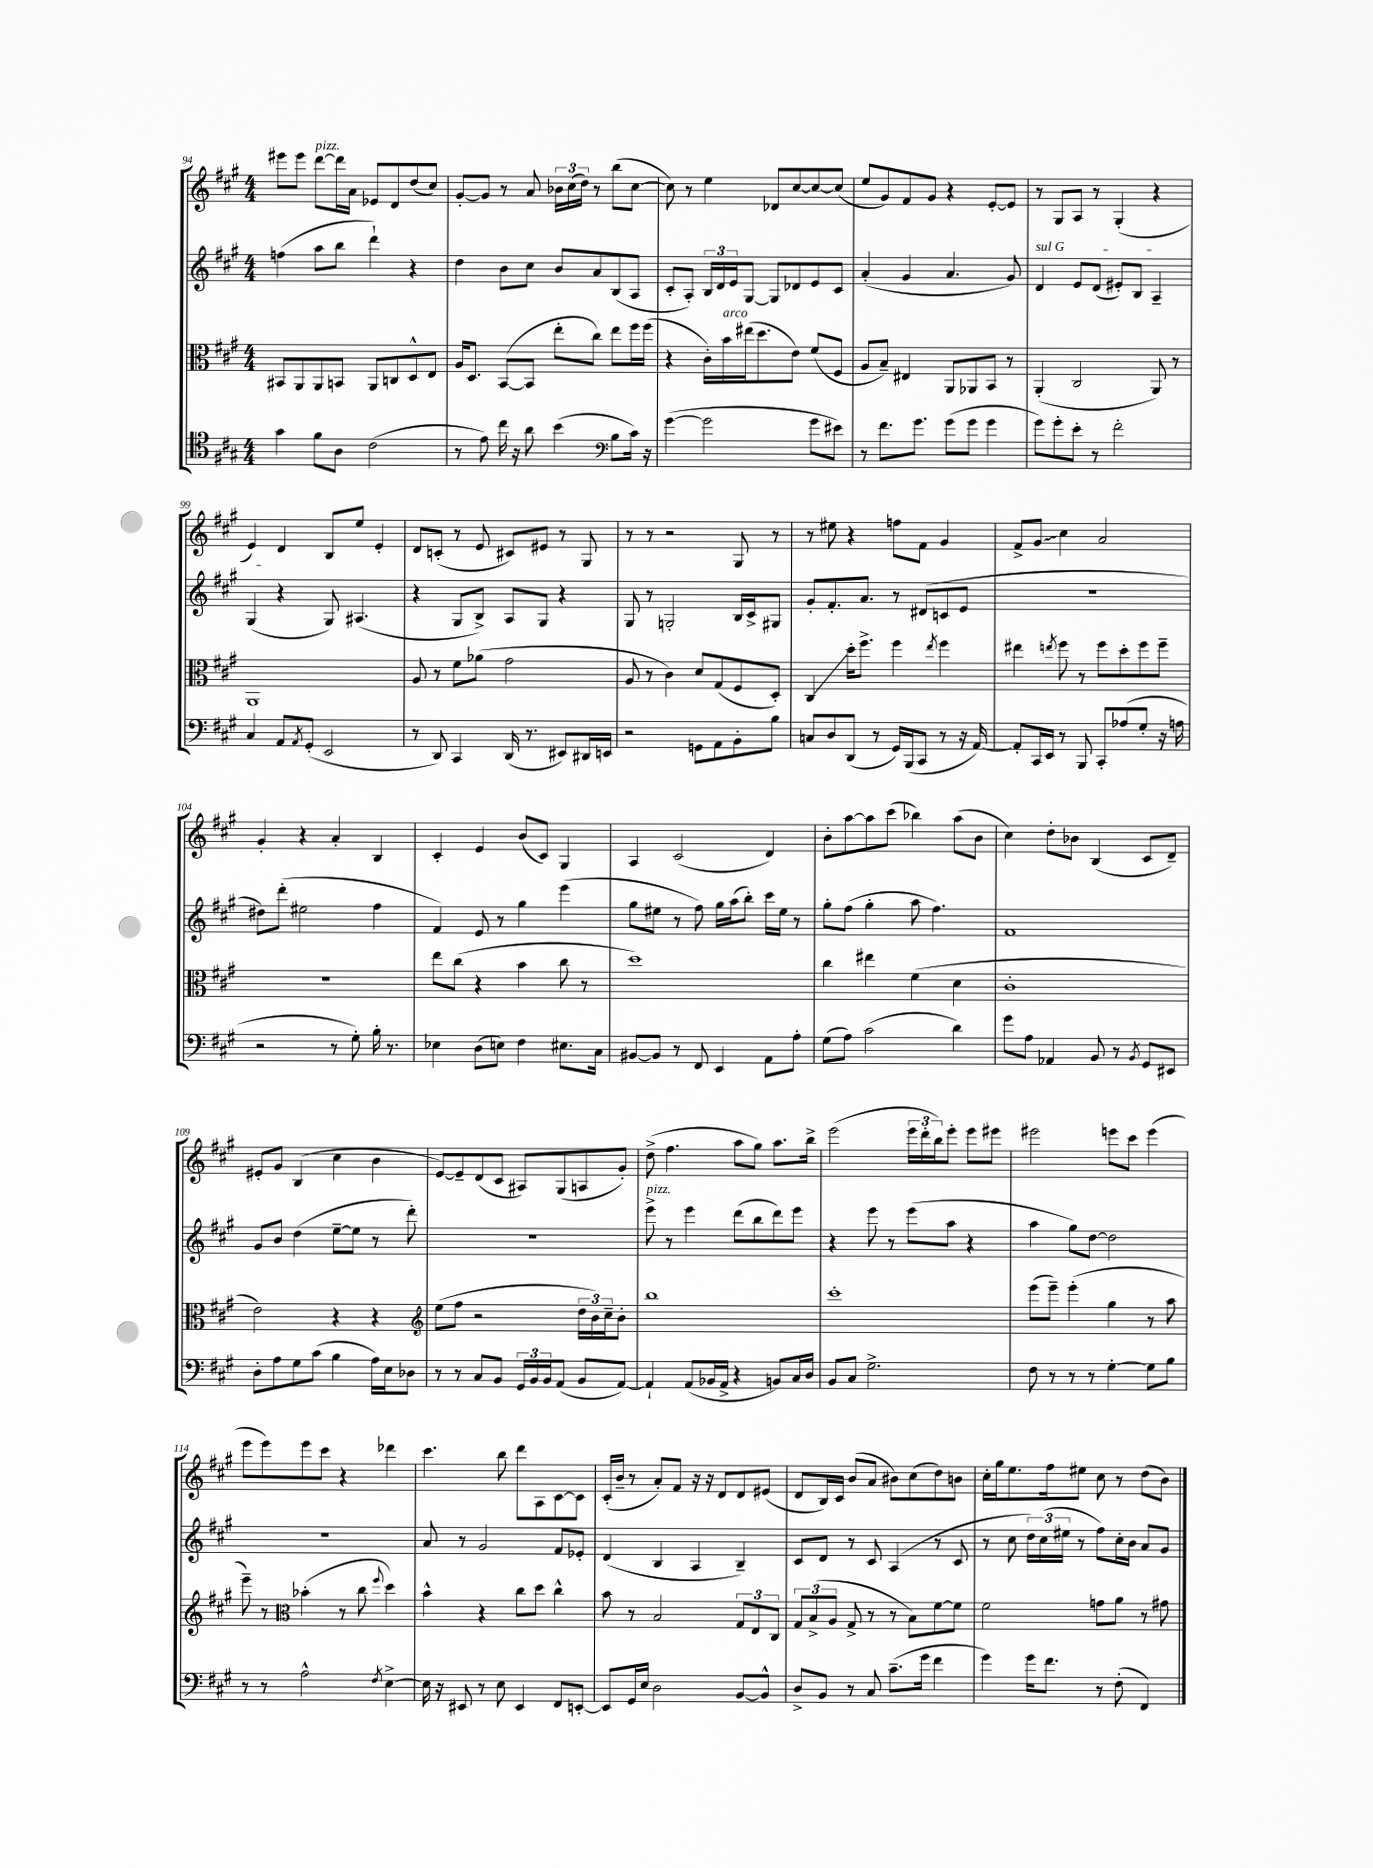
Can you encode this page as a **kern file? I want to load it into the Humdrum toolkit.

**kern	**kern	**kern	**kern
*staff4	*staff3	*staff2	*staff1
*clefC4	*clefC3	*clefG2	*clefG2
*k[f#c#g#]	*k[f#c#g#]	*k[f#c#g#]	*k[f#c#g#]
*M4/4	*M4/4	*M4/4	*M4/4
4g#\	8BB#/L	(4ff\	8eee#\L
.	8AA/	.	8eee#\J
8f#\L	8AA/	8aa\L	[8ddd\L
8A\J	8BB/J	8bb\J	16ddd\]L
.	.	.	16a\JJ
(2c#\	8AA/L	4ddd`\)	8e-/L
.	8C/	.	8d/
.	8D^^/	4r	(8dd/
.	8E/J	.	8cc#/J)
=	=	=	=
8r	16A/LK	4dd\	[8g#'/L
.	8.D/J	.	.
8e\)	.	.	8g#/]J
16cc#\	([8BB/L	8b\L	8r
16r	.	.	.
8a\	8BB/]J	8cc#\J	8a/
(4b\	8ee'\L	8b/L	24b-\LL
.	.	.	(24cc#\
.	.	.	24dd\JJ)
.	8cc#\J)	8a/	8r
*clefF4	*	*	*
8B\L	8ee\L	(8B/	(8bb\L
16c#\Jk)	16ff#\L	8A/J	[8cc#\J
16r	(16ff#\JJ	.	.
=	=	=	=
([4g#\	4r	8c#'/L	8cc#\])
.	.	8A'/J)	8r
2g#\]	16c#'\LL)	24B/LL	4ee\
.	.	24d/	.
.	16b\	.	.
.	.	24e/J	.
.	(16ee#\J	[8G#/J	.
.	8.dd\	.	.
.	.	8G#/]L	8d-/L
.	8e\J)	8d-/	[8cc#/
8g#\L	(8f#/L	8e/	8cc#/_
8e#\J)	8F#/J	8c#/J	(8cc#/]J
=	=	=	=
8r	8A/L	(4a'/	8ee/L
8.f#\L	8B~/J)	.	8g#/)
.	4E#/	4g#/	8f#/
8.g#\J	.	.	.
.	.	.	8g#/J
(8g#\L	8AA/L	4.a/	4r
8g#\J	8AA-/	.	.
4g#\	8BB/J	.	[8e'/L
.	8r	8g#/)	8e/]J
=	=	=	=
8g#\L)	(4AA'/	4d/	8r
8g#'\	.	.	8G#/L
8e'\J	2C#/	8e/L	8A/J
8r	.	(8d/J	8r
2f#'\	.	8e#'/L)	(4G#'/
.	.	8B/J	.
.	8AA/)	4A~/	4r
.	8r	.	.
=	=	=	=
4C#/	1AA	(4G#/	4e/)
8AA/L	.	4r	4d/
8qAA/	.	.	.
(8GG#'/J	.	.	.
2EE/	.	8G#/)	8B/L
.	.	(4.A#/	8ee/J
.	.	.	4e'/
=	=	=	=
8r	8A/	4r	8d/L
8DD/)	8r	.	(8c'/J
4CC#/	8f#\L	8G#/L	8r
.	(8a-\J	8B^/J)	8e/
(16DD/	2g#\	8A/L	8c#/L)
8.r	.	.	.
.	.	8G#/J	8e#/J
8EE#/L)	.	4r	8r
16DD#/L	.	.	8G#/
16EE/JJ	.	.	.
=	=	=	=
2r	8A/	8G#/	8r
.	8r	8r	8r
.	4c#\)	2G'/	2r
8GG\L	8d/L	.	.
8AA\	(8G#/	.	.
8BB'\	8F#/	16B/LL	8G#/
.	.	16c#^/J	.
8B\J	8D'/J)	8G#/J	8r
=	=	=	=
8C/L	4C#/	8g#'/L	8r
8D/	.	8.f#'/	8ee#\
(8DD/J	16dd'\LK	.	4r
.	8.ff#^\J	8.a/J	.
8r	.	.	.
16GG#/LL)	4ff#\	8r	8ff\L
(16BBB/J	.	.	.
8CC#/J	.	(8d#/L	8f#\J
.	8qee/	.	.
8r	4ff#\	8c/	4g#/
16r	.	8e/J	.
[16AA/)	.	.	.
=	=	=	=
8AA'/]L	4ee#\	1r	8f#^/L
16CC#/L	.	.	8g#/J
16EE/JJ	.	.	.
.	8qee/	.	.
8r	8ff#\	.	4cc#\
8BBB/	8r	.	.
8CC#'/L	8ff#\L	.	2a/
(8A-/	8dd'\	.	.
8G#'/J	8ff#\	.	.
16r	8ff#~\J	.	.
16A\	.	.	.
=	=	=	=
2r	1r	8dd#\L)	4g#'/
.	.	(8ddd'\J	.
.	.	2ee#\	4r
8r	.	.	4a'/
8G#'\)	.	.	.
16B'\	.	4ff#\	4B/
8.r	.	.	.
=	=	=	=
4E-\	8ee\L	4f#/)	4c#'/
.	(8cc#\J	.	.
(8D\L	4r	8e/	4e/
8E\J)	.	8r	.
4F#\	4b\	4gg#\	(8b/L
.	.	.	8c#/J)
8.E#\L	8cc#\	(4eee\	4G#/
.	8r	.	.
16C#\Jk	.	.	.
=	=	=	=
[8BB#/L	1dd)	8gg#\L	4A/
8BB#/]J	.	8ee#\J	.
8r	.	8r	(2c#/
8FF#/	.	8ff#\)	.
4EE/	.	16gg#\LL	.
.	.	(16aa\J	.
.	.	8bb'\J)	.
8AA\L	.	16ccc#\LL	4d/)
.	.	16ee#\JJ	.
8A'\J	.	8r	.
=	=	=	=
(8G#\L	4cc#\	8gg#'\L	8b'\L
8A\J)	.	(8ff#\J	[8aa\
(2c#\	4ee#\	4gg#'\	8aa\]
.	.	.	(8ccc#\J
.	(4f#\	8aa\	4bb-\)
.	.	4.ff#\)	.
4d\)	4d\	.	(8aa\L
.	.	.	8b\J
=	=	=	=
8g#\L	1c#'	1f#	4cc#\)
8A\J	.	.	.
4AA-/	.	.	8dd'\L
.	.	.	8b-\J
8BB/	.	.	(4B/
8r	.	.	.
8qBB/	.	.	.
8GG#/L	.	.	8c#/L
8EE#/J	.	.	8d~/J)
=	=	=	=
8D'\L	2e\)	8g#/L	8e#'/L
8A\	.	8b/J	8g#/J
8G#\	.	(4dd\	(4B/
(8c#\J	.	.	.
4B\	4r	[8ee~\L	4cc#\
.	.	8ee\]J	.
16A\LL)	4r	8r	4b\
16E\J	.	.	.
8D-\J	.	8ddd'\)	.
=	=	=	=
*	*clefG2	*	*
8r	(8ee\L	1r	[8e/L)
8r	8ff#\J	.	8e~/]
8C#/L	2r	.	(8d/
8BB/J	.	.	8c#/J
24GG#/LL	.	.	8A#/L)
24BB/	.	.	.
24BB/J	.	.	.
(8AA/J	.	.	(8G#/
8BB/L	24dd\LL	.	8A/
.	24b\)	.	.
.	24cc#~\J	.	.
[8AA/J)	8b'\J	.	8g#'/J)
=	=	=	=
4AA`/]	1bb	8eee^\	(8dd^\
.	.	8r	4.ff#\
(8AA/L	.	4eee\	.
16BB-/L	.	.	.
16AA^/JJ	.	.	.
4r	.	(8ddd\L	8aa\L
.	.	8bb\	8gg#\J)
8BB/L)	.	8ddd\)	8.aa\L
16C#/L	.	8eee\J	.
16D/JJ	.	.	16bb^\Jk
=	=	=	=
8BB/L	1ccc#'	4r	(2eee\
8C#/J	.	.	.
2.G#^\	.	8eee\	.
.	.	8r	.
.	.	(8eee\L	24eee\LL
.	.	.	24ddd'\
.	.	.	24bb\J)
.	.	8aa\J	8eee'\J
.	.	4r	8eee\L
.	.	.	8eee#\J
=	=	=	=
8F#\	(8eee\L	4aa\	2eee#\
8r	8eee~\J)	.	.
8r	(4eee'\	8gg#\L)	.
8r	.	[8dd\J	.
[4G#'\	4gg#\	2dd\]	8eee\L
.	.	.	8ccc#\J
8G#\]L	8r	.	(4eee\
8B\J	8aa\	.	.
=	=	=	=
8r	8eee~\)	1r	8eee\L
8r	8r	.	8eee\)
*	*clefC3	*	*
2A^^\	(4b-'\	.	8eee\
.	.	.	8ccc#\J
.	8r	.	4r
.	8cc#\	.	.
8qF#/	8qqff#/	.	.
[4E^\	4dd\)	.	4ddd-\
=	=	=	=
16E\]	4b^^\	8a/	4.ccc#\
16r	.	.	.
8EE#/	.	8r	.
8r	4r	2g#/	.
8E\	.	.	8bb\
4EE#/	8cc#\L	.	8ddd\L
.	8dd\J	.	8A\
8FF#/L	4cc#^^\	8f#/L	[8c#\
[8EE'/J	.	8e-'/J	8c#\]J
=	=	=	=
8EE/]L	8b\	(4d/	(16c#'/LL
.	.	.	16b~/JJ
16GG#/L	8r	.	8r
16E/JJ	.	.	.
2D\	2B/	4B/	8a'/L)
.	.	.	8f#/J
.	.	4A/	16r
.	.	.	16r
.	.	.	8d/L
[8BB/L	12G#/L	4B~/)	8d/
.	12E/	.	.
8BB^^/]J	.	.	(8e#/J
.	12C#/J	.	.
=	=	=	=
8D^/L	12G#/L	8c#/L	8d/L
.	(12B^/	.	.
8BB/J	.	8d/J	16B/L)
.	12A/J	.	.
.	.	.	16c#/JJ
8r	8G#^/	8r	(8b/L
8C#/	8r	8c#/	8a/J
(8.c#~\L	8r	(4A/	8b#\L)
.	8B\L)	.	(8cc#\
16g#\Jk	.	.	.
4f#\	[8f#\	8r	8dd\)
.	8f#\]J	8c#/	8b\J
=	=	=	=
4g#\)	2f#\	8r	16cc#'\LL
.	.	.	16gg#\J
.	.	8cc#\	8.ee\
16g#\LK	.	24dd\LL)	.
.	.	(24cc#\	.
8.f#\J	.	.	16ff#\k
.	.	24ee#\JJ	.
.	.	8r	8ee#\J
8r	8g\L	8ff#\L)	8cc#\
(8F#'\	8a\J	16cc#'\L	8r
.	.	16b\JJ	.
4FF#/)	8r	8a/L	(8dd\L
.	8g#\	8g#/J	8b\J)
==	==	==	==
*-	*-	*-	*-
